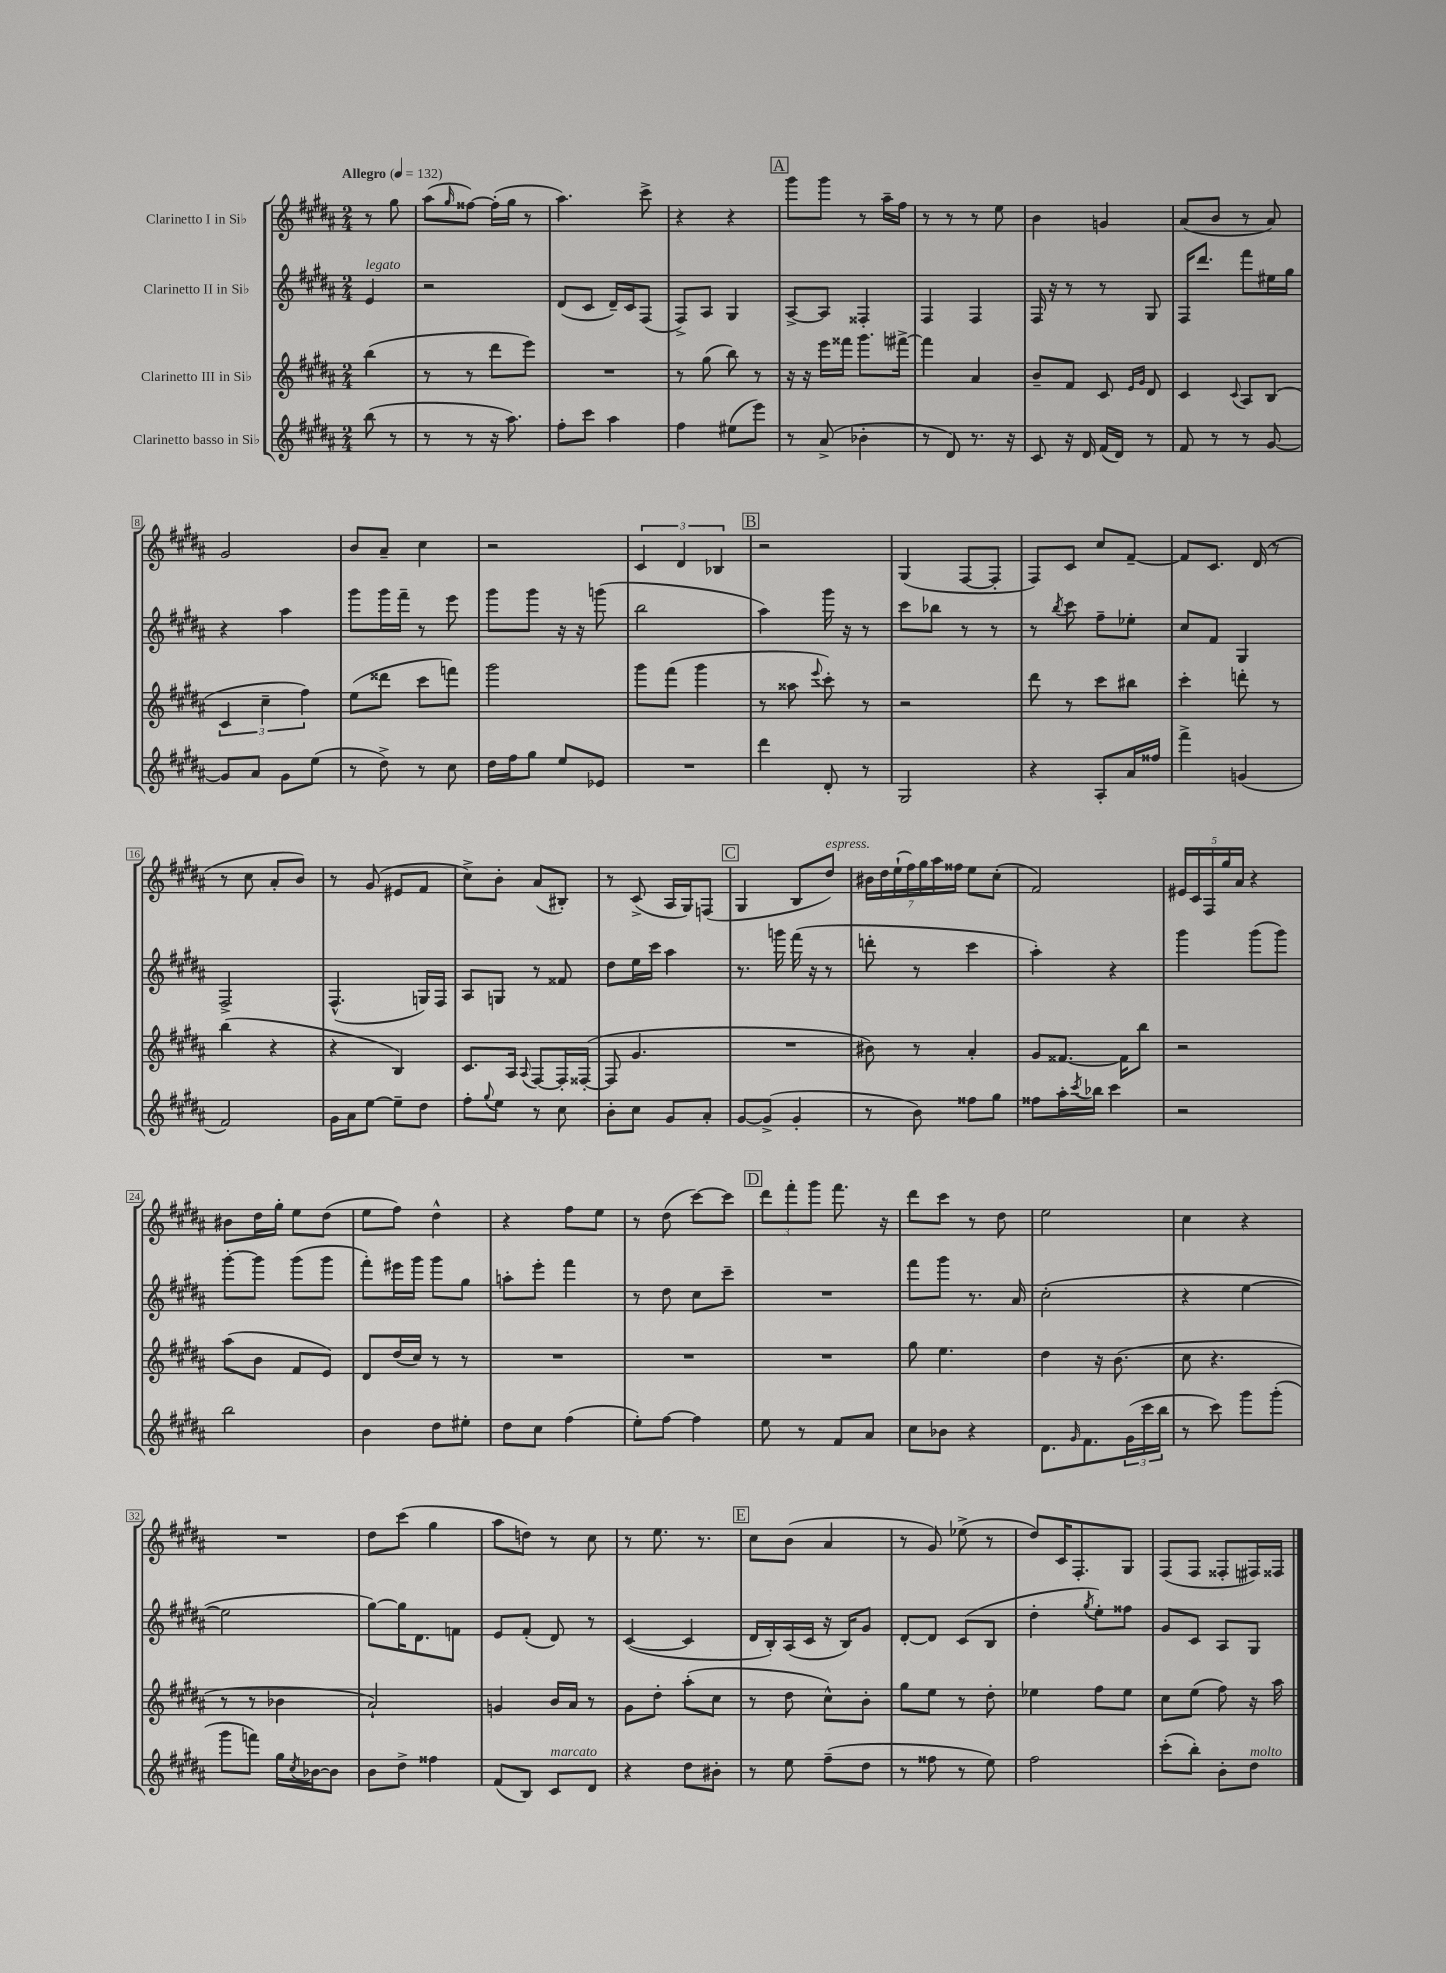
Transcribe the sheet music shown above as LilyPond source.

<<
\new StaffGroup <<
\new Staff = "s0" \with { instrumentName = "Clarinetto I in Sib" } {
    \clef treble \key b \major \numericTimeSignature \time 2/4 \partial 4 \tempo "Allegro" 4 = 132
    r8 gis''8 |
    ais''8( \grace { gis''16 } fisis''8~) fisis''16-.( gis''16 r8 |
    ais''4.) cis'''8-> |
    r4 r4 |
    \mark \markup { \box "A" } gis'''8 gis'''8 r8 ais''16-- fis''16 |
    r8 r8 r8 e''8 |
    b'4 g'4 |
    ais'8( b'8 r8 ais'8) |
    gis'2 |
    b'8 ais'8-- cis''4 |
    r2 |
    \tuplet 3/2 { cis'4 dis'4 bes4 } |
    \mark \markup { \box "B" } r2 |
    gis4( fis8~ fis8-. |
    fis8) cis'8 cis''8 fis'8~-- |
    fis'8 cis'8. dis'16( r8 |
    r8 cis''8 ais'8-. b'8) |
    r8 gis'8( eis'8 fis'8 |
    cis''8->) b'8-. ais'8( bis8-.) |
    r8 cis'8->( ais16 gis16) f8( |
    \mark \markup { \box "C" } gis4 b8 dis''8^\markup { \italic "espress." }) |
    \tuplet 7/4 { bis'16 dis''16 e''16-!( fis''16) gis''16 ais''16 fisis''16 } e''8 cis''8-.( |
    fis'2) |
    \tuplet 5/4 { eis'16 cis'16 fis16 gis''16 ais'16 } r4 |
    bis'8 dis''16 gis''16-. e''8 dis''8( |
    e''8 fis''8) dis''4-^ |
    r4 fis''8 e''8 |
    r8 dis''8( cis'''8~) cis'''8 |
    \mark \markup { \box "D" } \tuplet 3/2 { dis'''8 fis'''8-. gis'''8 } fis'''8. r16 |
    dis'''8 cis'''8 r8 dis''8 |
    e''2 |
    cis''4 r4 |
    R2 |
    dis''8 cis'''8( gis''4 |
    ais''8 d''8) r8 cis''8 |
    r8 e''8. r8. |
    \mark \markup { \box "E" } cis''8 b'8( ais'4 |
    r8 gis'8) ees''8->( r8 |
    dis''8) cis'16 fis8.-. gis8 |
    fis8( fis8 fisis8-. fis16) fisis16 \bar "|." |
}
\new Staff = "s1" \with { instrumentName = "Clarinetto II in Sib" } {
    \clef treble \key b \major \numericTimeSignature \time 2/4 \partial 4
    e'4^\markup { \italic "legato" } |
    r2 |
    dis'8( cis'8 dis'16--) cis'16 fis8( |
    fis8->) ais8 gis4 |
    \mark \markup { \box "A" } ais8~-> ais8 fisis4-. |
    fis4 fis4 |
    fis16 r16 r8 r8 gis8 |
    fis16 dis'''8. fis'''8 eis''16 gis''16 |
    r4 ais''4 |
    gis'''8 gis'''16 fis'''16-- r8 e'''8 |
    gis'''8 gis'''8 r16 r16 g'''8( |
    b''2 |
    \mark \markup { \box "B" } ais''4) gis'''16 r16 r8 |
    cis'''8 bes''8 r8 r8 |
    r8 \acciaccatura { b''8 } cis'''8 fis''8-- ees''8-. |
    cis''8 fis'8 gis4 |
    fis2-> |
    fis4.-^( g16) fis16 |
    ais8 g8 r8 fisis'8 |
    dis''8 e''16 cis'''16 ais''4 |
    \mark \markup { \box "C" } r8. g'''16 fis'''16( r16 r8 |
    d'''8-. r8 cis'''4 |
    ais''4-.) r4 |
    gis'''4 gis'''8( gis'''8) |
    gis'''8~-. gis'''8 gis'''8( gis'''8 |
    fis'''8-.) eis'''16 gis'''16 gis'''8 gis''8 |
    a''8-. e'''8-. fis'''4 |
    r8 dis''8 cis''8 cis'''8-- |
    \mark \markup { \box "D" } R2 |
    fis'''8 gis'''8 r8. ais'16 |
    cis''2-.( |
    r4 e''4~ |
    e''2 |
    gis''8~) gis''16 dis'8. f'8 |
    e'8 fis'8-.( dis'8) r8 |
    cis'4~( cis'4 |
    \mark \markup { \box "E" } dis'16 b16-.) ais16( cis'16 r16 b16) gis'8 |
    dis'8~-. dis'8 cis'8( b8 |
    dis''4-. \acciaccatura { gis''8 } e''8-.) fisis''8 |
    gis'8 cis'8 ais8 gis8 \bar "|." |
}
\new Staff = "s2" \with { instrumentName = "Clarinetto III in Sib" } {
    \clef treble \key b \major \numericTimeSignature \time 2/4 \partial 4
    b''4( |
    r8 r8 dis'''8 e'''8) |
    R2 |
    r8 gis''8( b''8) r8 |
    \mark \markup { \box "A" } r16 r16 e'''16 fisis'''16 gis'''8. fis'''16~-> |
    fis'''4 ais'4 |
    b'8-- fis'8 cis'8 \grace { e'16 gis'16 } dis'8 |
    cis'4 \appoggiatura { cis'8 } ais8 b8( |
    \tuplet 3/2 { cis'4 cis''4-- fis''4) } |
    e''8( disis'''8 cis'''8 f'''8) |
    gis'''2 |
    gis'''8 fis'''8( gis'''4 |
    \mark \markup { \box "B" } r8 aisis''8 \appoggiatura { e'''8 } cis'''8-.) r8 |
    r2 |
    dis'''8 r8 cis'''8 bis''8 |
    cis'''4-. d'''8-. r8 |
    b''4( r4 |
    r4 b4) |
    cis'8. ais16 \appoggiatura { ais8 } fis8~ fis16-. fisis16~-.( |
    fisis8 gis'4. |
    \mark \markup { \box "C" } R2 |
    bis'8) r8 ais'4-. |
    gis'8 fisis'8.~ fisis'16 b''8 |
    r2 |
    ais''8( b'8 fis'8 e'8) |
    dis'8 dis''16( cis''16) r8 r8 |
    R2 |
    R2 |
    \mark \markup { \box "D" } R2 |
    gis''8 e''4. |
    dis''4 r16 b'8.( |
    cis''8 r4. |
    r8 r8 bes'4 |
    ais'2-!) |
    g'4 b'16 ais'16 r8 |
    gis'8 dis''8-. ais''8-.( cis''8 |
    \mark \markup { \box "E" } r8 dis''8 cis''8-^) b'8-. |
    gis''8 e''8 r8 dis''8-. |
    ees''4 fis''8 ees''8 |
    cis''8 e''8( fis''8) r16 ais''16 \bar "|." |
}
\new Staff = "s3" \with { instrumentName = "Clarinetto basso in Sib" } {
    \clef treble \key b \major \numericTimeSignature \time 2/4 \partial 4
    b''8( r8 |
    r8 r8 r16 ais''8.) |
    fis''8-. cis'''8 ais''4 |
    fis''4 eis''8( e'''8) |
    \mark \markup { \box "A" } r8 ais'8->( bes'4-. |
    r8 dis'8) r8. r16 |
    cis'8 r16 dis'16 fis'16( dis'16) r8 |
    fis'8 r8 r8 gis'8~ |
    gis'8 ais'8 gis'8 e''8( |
    r8 dis''8->) r8 cis''8 |
    dis''16 fis''16 gis''8 e''8 ees'8 |
    R2 |
    \mark \markup { \box "B" } dis'''4 dis'8-. r8 |
    gis2 |
    r4 ais8-. ais'16 fisis''16 |
    fis'''4-> g'4( |
    fis'2) |
    gis'16 ais'16 e''8~ e''8-- dis''8 |
    fis''8-. \appoggiatura { gis''8 } e''8 r8 cis''8 |
    b'8-. cis''8 gis'8 ais'8-. |
    \mark \markup { \box "C" } gis'8~ gis'8->( gis'4-. |
    r8 b'8) fisis''8 gis''8 |
    fisis''8 ais''16-. \acciaccatura { cis'''8 } bes''16 cis'''4 |
    r2 |
    b''2 |
    b'4 dis''8 eis''8-. |
    dis''8 cis''8 fis''4( |
    e''8-.) fis''8~ fis''4 |
    \mark \markup { \box "D" } e''8 r8 fis'8 ais'8 |
    cis''8 bes'8 r4 |
    dis'8. \grace { gis'16 } fis'8. \tuplet 3/2 { gis'16( cis'''16 b''16 } |
    r8 cis'''8) gis'''8 gis'''8-.( |
    gis'''8 f'''8) gis''16 \acciaccatura { cis''8 } bes'16~ bes'8 |
    b'8 dis''8-> fisis''4 |
    fis'8( b8) cis'8^\markup { \italic "marcato" } dis'8 |
    r4 dis''8 bis'8-. |
    \mark \markup { \box "E" } r8 e''8 fis''8--( dis''8 |
    r8 fisis''8 r8 e''8) |
    fis''2 |
    cis'''8-.( b''8-.) b'8-. dis''8^\markup { \italic "molto" } \bar "|." |
}
>>
>>
\layout { \context { \Score \override BarNumber.stencil = #(make-stencil-boxer 0.1 0.3 ly:text-interface::print) } }
